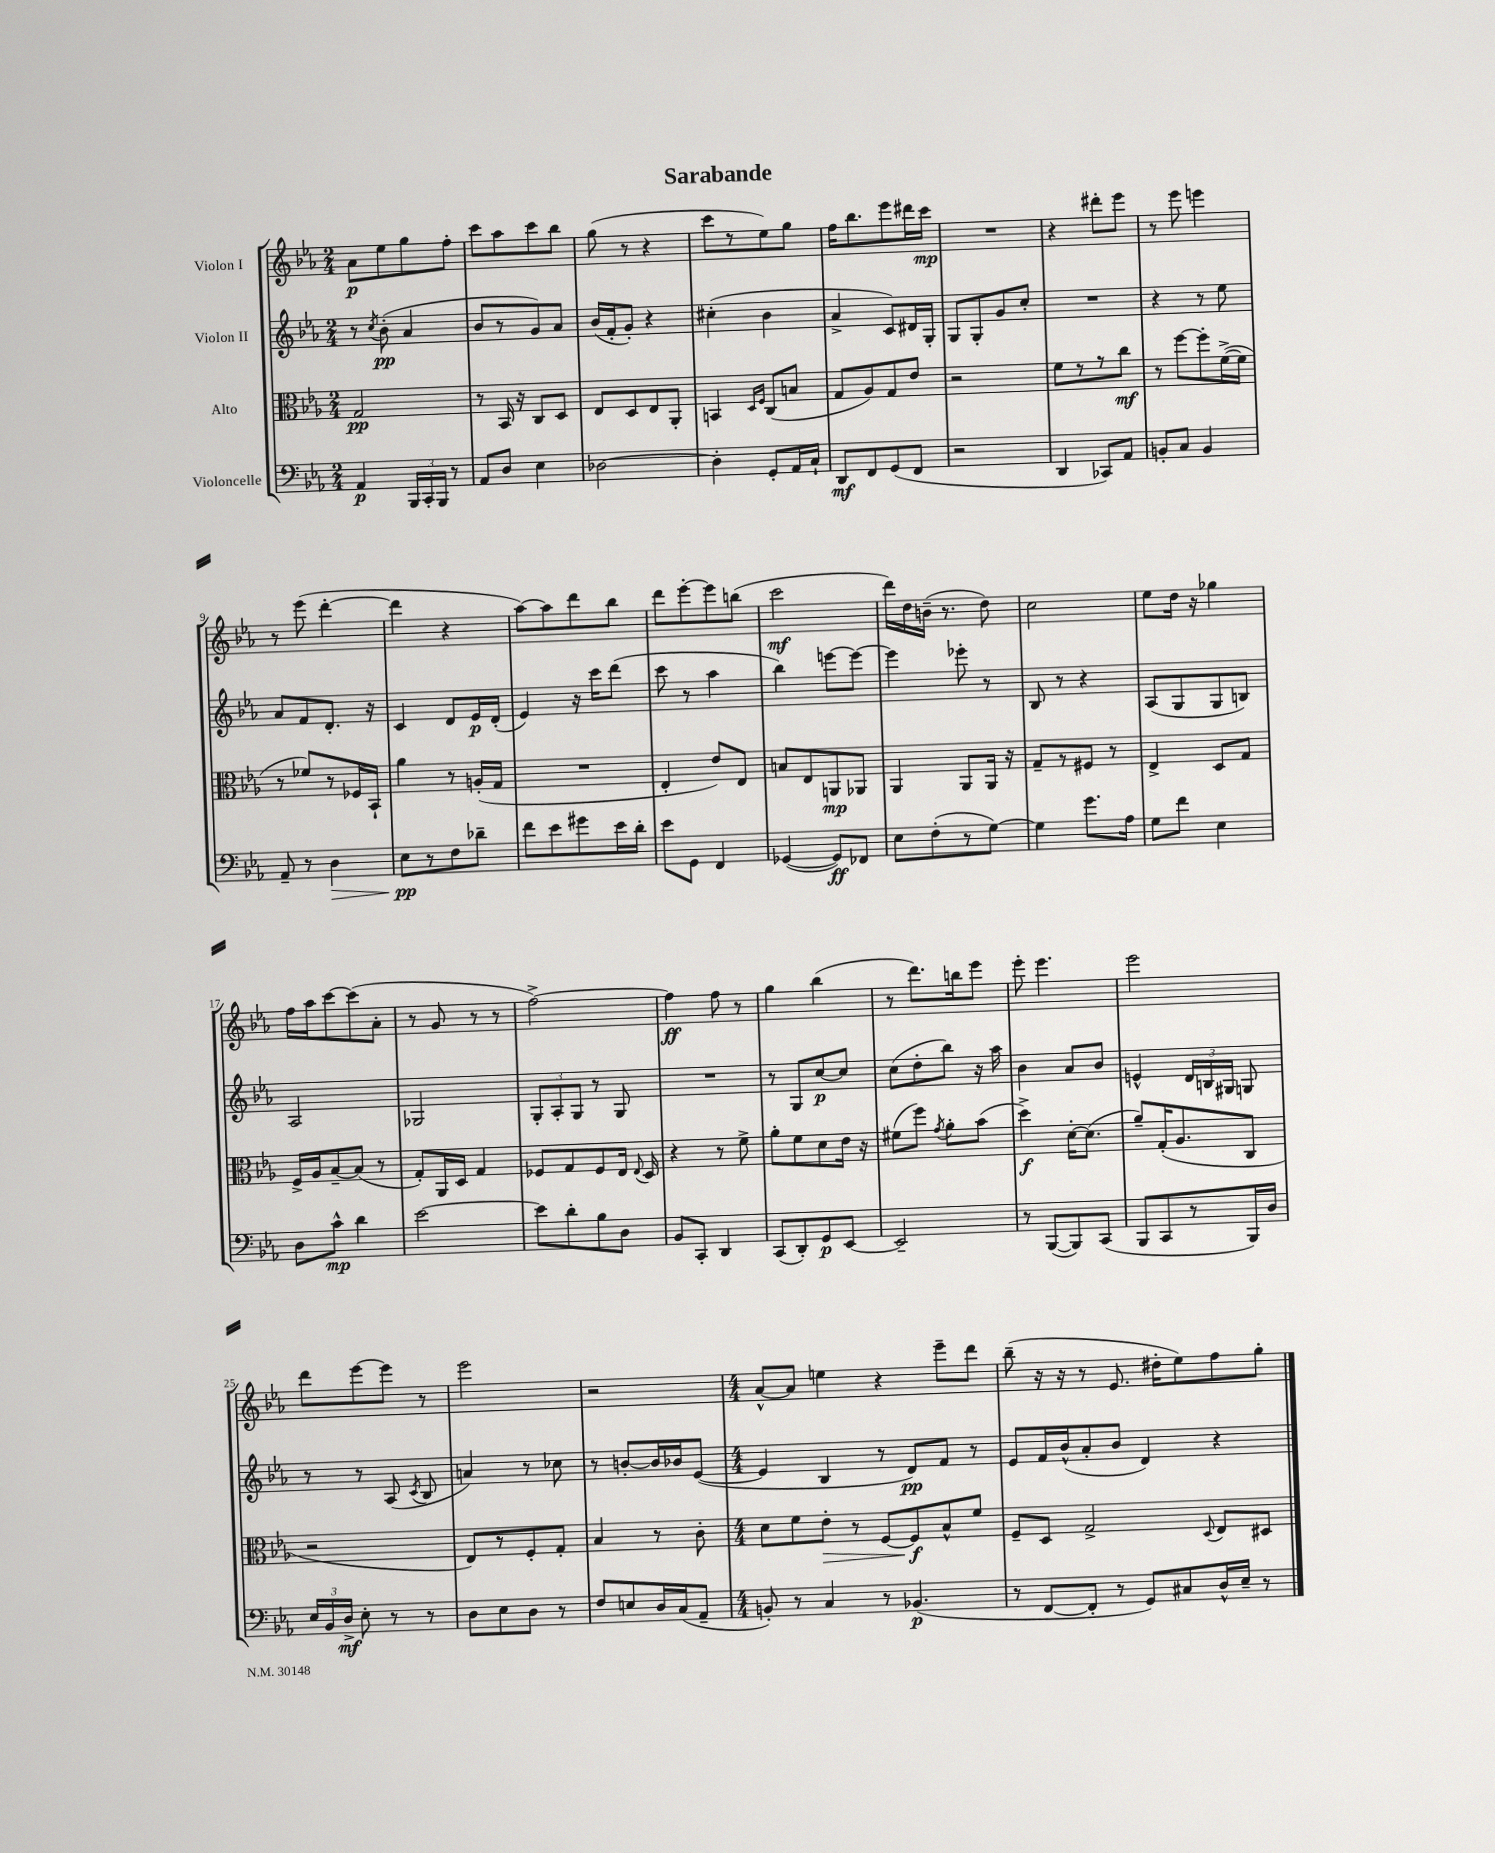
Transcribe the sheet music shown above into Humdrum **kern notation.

**kern	**dynam	**kern	**dynam	**kern	**dynam	**kern	**dynam
*part4	*part4	*part3	*part3	*part2	*part2	*part1	*part1
*staff4	*staff4	*staff3	*staff3	*staff2	*staff2	*staff1	*staff1
*I"Violoncelle	*	*I"Alto	*	*I"Violon II	*	*I"Violon I	*
*clefF4	*	*clefC3	*	*clefG2	*	*clefG2	*
*k[b-e-a-]	*	*k[b-e-a-]	*	*k[b-e-a-]	*	*k[b-e-a-]	*
*M2/4	*	*M2/4	*	*M2/4	*	*M2/4	*
=1	=1	=1	=1	=1	=1	=1	=1
4AA-/	p	2G/	pp	8r	.	8a-\L	p
.	.	.	.	8qcc/	.	.	.
.	.	.	.	(8b-'\	pp	8ee-\	.
24BBB-/LL	.	.	.	4a-/	.	8gg\	.
24CC'/	.	.	.	.	.	.	.
24BBB-/JJ	.	.	.	.	.	.	.
8r	.	.	.	.	.	8ff'\J	.
=2	=2	=2	=2	=2	=2	=2	=2
8AA-/L	.	8r	.	8b-/L	.	8ccc\L	.
8D/J	.	16BB-/	.	8r	.	8aa-\	.
.	.	16r	.	.	.	.	.
4E-\	.	8C/L	.	8g/)	.	8ccc\	.
.	.	8D/J	.	8a-/J	.	8bb-\J	.
=3	=3	=3	=3	=3	=3	=3	=3
[2D-X\	.	8E-/L	.	(16b-/LL	.	(8gg\	.
.	.	.	.	16f'/J	.	.	.
.	.	8D/	.	8g'/J)	.	8r	.
.	.	8E-/	.	4r	.	4r	.
.	.	8AA-'/J	.	.	.	.	.
=4	=4	=4	=4	=4	=4	=4	=4
4D-'\]	.	4BBn/	.	(4cc#X'\	.	8ccc\L	.
.	.	.	.	.	.	8r	.
.	.	16qqD/LL	.	.	.	.	.
.	.	16qqF/JJ	.	.	.	.	.
8GG'/L	.	(8C/L	.	4b-\	.	8ee-\)	.
16AA-/L	.	8Bn/J	.	.	.	8gg\J	.
16C`/JJ	.	.	.	.	.	.	.
=5	=5	=5	=5	=5	=5	=5	=5
8DD/L	mf	8G/L	.	4a-^/	.	16ff\KL	.
.	.	.	.	.	.	8.bb-\	.
8FF/	.	8A-/)	.	.	.	.	.
(8GG/	.	8G/	.	8c/L)	.	8eee-\	.
8FF/J	.	8e-/J	.	16d#X/L	.	16ddd#X\L	.
.	.	.	.	16G'/JJ	.	16ccc\JJ	mp
=6	=6	=6	=6	=6	=6	=6	=6
2r	.	2r	.	8G/L	.	2r	.
.	.	.	.	8G'/	.	.	.
.	.	.	.	8g/	.	.	.
.	.	.	.	8cc'/J	.	.	.
=7	=7	=7	=7	=7	=7	=7	=7
4DD/	.	8f\L	.	2r	.	4r	.
.	.	8r	.	.	.	.	.
8CC-X/L)	.	8r	.	.	.	8ddd#X'\L	.
8AA-/J	.	8cc\J	mf	.	.	8eee-\J	.
=8	=8	=8	=8	=8	=8	=8	=8
8BBn'/L	.	8r	.	4r	.	8r	.
8C/J	.	[8ff\L	.	.	.	8eee-\	.
4BB/	.	8ff'\]	.	8r	.	4eeen\	.
.	.	([16f^\L	.	8ee-\	.	.	.
.	.	16f\JJ]	.	.	.	.	.
!!LO:LB:g=z
=9	=9	=9	=9	=9	=9	=9	=9
8AA-~/	.	8r	.	8a-/L	.	8r	.
8r	.	8f-X/L)	.	8f/	.	(8eee-\	.
!	!LO:HP:b	!	!	!	!	!	!
4D\	>	8r	.	8.d'/J	.	[4ddd'\	.
.	.	16F-X/L	.	.	.	.	.
.	.	16BB-`/JJ	.	16r	.	.	.
=10	=10	=10	=10	=10	=10	=10	=10
8E-\L	pp	4a-\	.	4c/	.	4ddd\]	.
8r	]	.	.	.	.	.	.
8F\	.	8r	.	8d/L	.	4r	.
8d-X~\J	.	(16An'/LL	.	16e-/L	p	.	.
.	.	16G/JJ	.	(16d'/JJ	.	.	.
=11	=11	=11	=11	=11	=11	=11	=11
8f\L	.	2r	.	4e-/)	.	[8aa-\L)	.
8e-\	.	.	.	.	.	8aa-\]	.
8g#X\	.	.	.	16r	.	8ddd\	.
.	.	.	.	16ccc\KL	.	.	.
16e-\L	.	.	.	(8ddd\J	.	8bb-\J	.
16d'\JJ	.	.	.	.	.	.	.
=12	=12	=12	=12	=12	=12	=12	=12
8e-\L	.	4E-'/	.	8ccc\	.	8ddd\L	.
8GG\J	.	.	.	8r	.	[8eee-'\	.
4FF/	.	8e-/L)	.	4aa-\	.	8eee-\]	.
.	.	8E-/J	.	.	.	(8bbn\J	.
=13	=13	=13	=13	=13	=13	=13	=13
([4GG-X/	.	8Bn/L	.	4bb-\)	.	2ccc\	mf
.	.	8E-/	.	.	.	.	.
8GG-/L])	ff	8AAn/	mp	[8eeen\L	.	.	.
8FF-X/J	.	8AA-X/J	.	8eee\J_	.	.	.
=14	=14	=14	=14	=14	=14	=14	=14
8E-\L	.	4AA-/	.	4eee\]	.	16ddd\LL)	.
.	.	.	.	.	.	16dd\	.
(8F'\	.	.	.	.	.	(16bn~\JJ	.
.	.	.	.	.	.	8.r	.
8r	.	8AA-/L	.	8eee-X'\	.	.	.
[8G\J)	.	16AA-/Jk	.	8r	.	8dd\)	.
.	.	16r	.	.	.	.	.
=15	=15	=15	=15	=15	=15	=15	=15
4G\]	.	8G~/L	.	8B-/	.	2cc\	.
.	.	8r	.	8r	.	.	.
8.g\L	.	8F#X/J	.	4r	.	.	.
.	.	8r	.	.	.	.	.
16A-\Jk	.	.	.	.	.	.	.
=16	=16	=16	=16	=16	=16	=16	=16
8G\L	.	4E-^/	.	(8A-/L	.	8ee-\L	.
8f\J	.	.	.	8G/	.	16dd\Jk	.
.	.	.	.	.	.	16r	.
4E-\	.	8D/L	.	8G/	.	4gg-X\	.
.	.	8G/J	.	8Bn/J)	.	.	.
!!LO:LB:g=z
=17	=17	=17	=17	=17	=17	=17	=17
8D\L	.	16F^/LL	.	2A-/	.	16ff\LL	.
.	.	16A-/J	.	.	.	16aa-\J	.
8c^^\J	mp	[8B-~/	.	.	.	[8ccc\	.
4d\	.	(8B-/J]	.	.	.	(8ccc\]	.
.	.	8r	.	.	.	8a-'\J	.
=18	=18	=18	=18	=18	=18	=18	=18
[2e-\	.	8G'/L)	.	2G-X/	.	8r	.
.	.	16AA-/L	.	.	.	8g/	.
.	.	16D/JJ	.	.	.	.	.
.	.	4G/	.	.	.	8r	.
.	.	.	.	.	.	8r	.
=19	=19	=19	=19	=19	=19	=19	=19
8e-\L]	.	8F-X/L	.	12G'/L	.	[2ff^\)	.
.	.	.	.	12A-'/	.	.	.
8d'\	.	8G/	.	.	.	.	.
.	.	.	.	12G/J	.	.	.
8B-\	.	8F-/	.	8r	.	.	.
8D\J	.	16E-/Jk	.	8G/	.	.	.
.	.	8qqE-/	.	.	.	.	.
.	.	16D/	.	.	.	.	.
=20	=20	=20	=20	=20	=20	=20	=20
8BB-/L	.	4r	.	2r	.	4ff\]	ff
8CC'/J	.	.	.	.	.	.	.
4DD/	.	8r	.	.	.	8ff\	.
.	.	8f^\	.	.	.	8r	.
=21	=21	=21	=21	=21	=21	=21	=21
(8CC/L	.	8a-'\L	.	8r	.	4gg\	.
8DD'/)	.	8f\	.	8G/L	.	.	.
8GG/	p	8d\	.	[8cc/	p	(4bb-\	.
[8EE-/J	.	16e-\Jk	.	8cc/J]	.	.	.
.	.	16r	.	.	.	.	.
=22	=22	=22	=22	=22	=22	=22	=22
2EE-~/]	.	(8f#X\L	.	(8cc\L	.	8r	.
.	.	8ff\J)	.	8dd'\	.	8.ddd\L)	.
.	.	8qg/	.	.	.	.	.
.	.	8a-'\L	.	8bb-\J)	.	.	.
.	.	.	.	.	.	16bbn\k	.
.	.	(8b-\J	.	16r	.	8eee-\J	.
.	.	.	.	16aa-\	.	.	.
=23	=23	=23	=23	=23	=23	=23	=23
8r	.	4dd^\)	f	4b-\	.	8eee-'\	.
([8BBB-/L	.	.	.	.	.	4.eee-\	.
8BBB-/])	.	[16d'\KL	.	8a-/L	.	.	.
.	.	(8.d\J]	.	.	.	.	.
(8CC/J	.	.	.	8b-/J	.	.	.
=24	=24	=24	=24	=24	=24	=24	=24
8BBB-/L	.	8a-~/L)	.	4en^^/	.	2eee-\	.
8CC/	.	(16G'/K	.	.	.	.	.
.	.	8.A-/	.	.	.	.	.
8r	.	.	.	24d/LL	.	.	.
.	.	.	.	24Bn/	.	.	.
.	.	.	.	24G#X/JJ	.	.	.
16BBB-/L)	.	8C/J	.	8Gn/	.	.	.
16D/JJ	.	.	.	.	.	.	.
!!LO:LB:g=z
=25	=25	=25	=25	=25	=25	=25	=25
24E-/LL	.	2r	.	8r	.	8ddd\L	.
24BB-/	.	.	.	.	.	.	.
24D^/JJ	mf	.	.	.	.	.	.
8E-'\	.	.	.	8r	.	[8eee-\	.
8r	.	.	.	(8A-/	.	8eee-\J]	.
.	.	.	.	8qc/	.	.	.
8r	.	.	.	8B-/	.	8r	.
=26	=26	=26	=26	=26	=26	=26	=26
8D\L	.	8E-/L)	.	4an/)	.	2eee-\	.
8E-\	.	8r	.	.	.	.	.
8D\J	.	8F'/	.	8r	.	.	.
8r	.	8G'/J	.	8cc-X\	.	.	.
=27	=27	=27	=27	=27	=27	=27	=27
8F/L	.	4B-/	.	8r	.	2r	.
8En/	.	.	.	[8bn'/L	.	.	.
16D/L	.	8r	.	16b/L]	.	.	.
(16C/J	.	.	.	16b-X/J	.	.	.
8AA-~/J	.	8c'\	.	([8e-/J	.	.	.
=28	=28	=28	=28	=28	=28	=28	=28
*M4/4	*	*M4/4	*	*M4/4	*	*M4/4	*
8BBn'/)	.	8d\L	.	4e-/]	.	[8a-^^/L	.
8r	.	8f\	.	.	.	8a-/J]	.
!	!	!	!LO:HP:b	!	!	!	!
4C/	.	8e-'\J	>	4B-/	.	4een\	.
.	.	8r	.	.	.	.	.
8r	.	[8F/L	.	8r	.	4r	.
(4.BB-X/	p	8F/]	f	8d/L)	pp	.	.
.	.	8B-^^/	]	8f/J	.	8eee-~\L	.
.	.	8f/J	.	8r	.	8ddd\J	.
=29	=29	=29	=29	=29	=29	=29	=29
8r	.	8F~/L	.	8e-/L	.	(8bb-~\	.
[8FF/L	.	8D/J	.	16f/L	.	16r	.
.	.	.	.	(16b-^^/J	.	16r	.
8FF'/J]	.	2G^/	.	8a-'/	.	8r	.
8r	.	.	.	8b-/J	.	8.e-/	.
8GG/L)	.	.	.	4d/)	.	.	.
.	.	.	.	.	.	16dd#X'\KL	.
8C#X/	.	.	.	.	.	8ee-\)	.
.	.	8qqD/	.	.	.	.	.
16D^^/L	.	8E-/L	.	4r	.	8ff\	.
16E-~/JJ	.	.	.	.	.	.	.
8r	.	8D#X/J	.	.	.	8gg'\J	.
==	==	==	==	==	==	==	==
*-	*-	*-	*-	*-	*-	*-	*-
